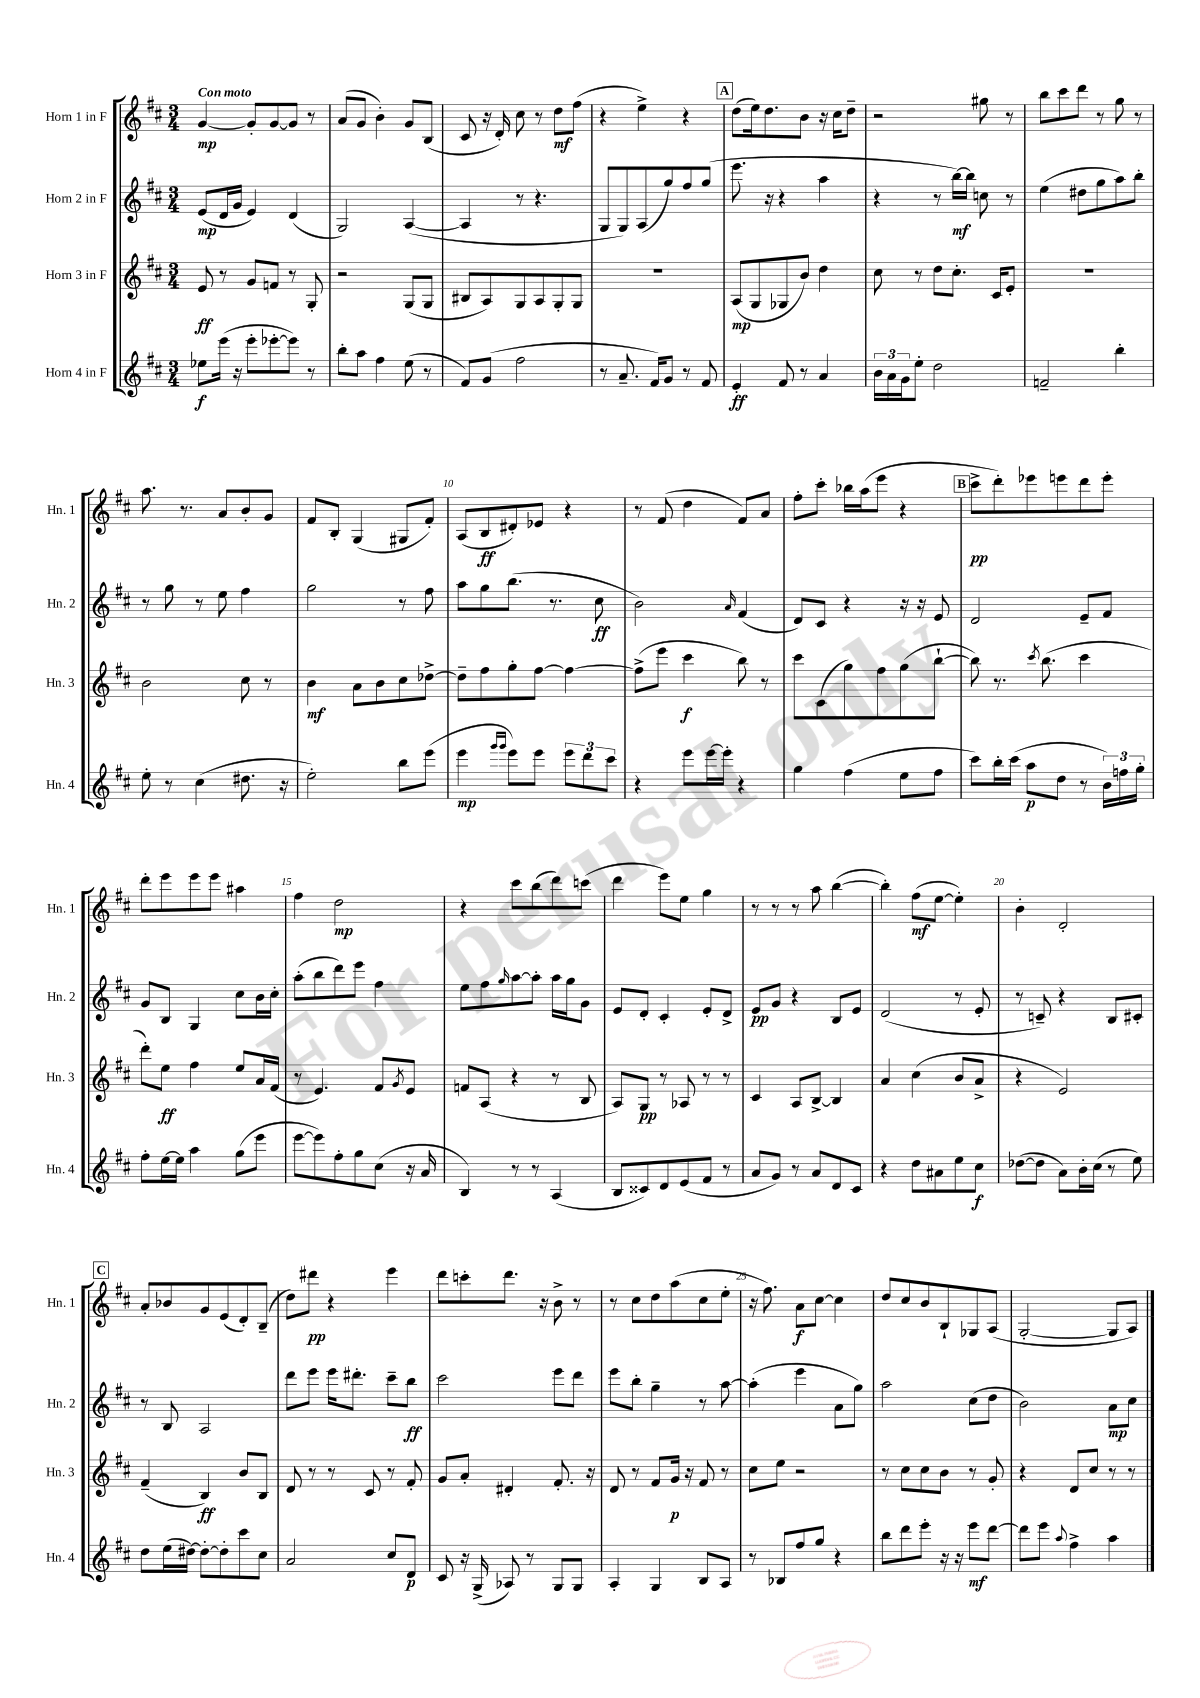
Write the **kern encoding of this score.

**kern	**dynam	**kern	**dynam	**kern	**dynam	**kern	**dynam
*part4	*part4	*part3	*part3	*part2	*part2	*part1	*part1
*staff4	*staff4	*staff3	*staff3	*staff2	*staff2	*staff1	*staff1
*I"Horn 4 in F	*	*I"Horn 3 in F	*	*I"Horn 2 in F	*	*I"Horn 1 in F	*
*I'Hn. 4	*	*I'Hn. 3	*	*I'Hn. 2	*	*I'Hn. 1	*
*clefG2	*	*clefG2	*	*clefG2	*	*clefG2	*
*k[f#c#]	*	*k[f#c#]	*	*k[f#c#]	*	*k[f#c#]	*
*M3/4	*	*M3/4	*	*M3/4	*	*M3/4	*
=1	=1	=1	=1	=1	=1	=1	=1
!	!	!	!	!	!	!LO:TX:a:B:t=Con moto	!
8ee-X\L	f	8e/	ff	(8e/L	mp	[4g/	mp
(16eee\Jk	.	8r	.	16d/L	.	.	.
16r	.	.	.	16g/JJ	.	.	.
8eee'\L	.	8g/L	.	4e/)	.	8g'/L]	.
[8eee-X'\	.	8fn/J	.	.	.	[8g/	.
8eee-\J])	.	8r	.	(4d/	.	8g/J]	.
8r	.	8G'/	.	.	.	8r	.
=2	=2	=2	=2	=2	=2	=2	=2
8bb'\L	.	2r	.	2G/)	.	(8a/L	.
8aa\J	.	.	.	.	.	8g/J	.
4ff#\	.	.	.	.	.	4b'\)	.
(8ee\	.	(8G/L	.	([4A/	.	8g/L	.
8r	.	8G/J	.	.	.	(8B/J	.
=3	=3	=3	=3	=3	=3	=3	=3
8f#/L)	.	8B#X/L	.	4A/]	.	8c#/	.
(8g/J	.	8A/)	.	.	.	16r	.
.	.	.	.	.	.	16d'/)	.
2ff#\	.	8G/	.	8r	.	8cc#\	.
.	.	8A/	.	4.r	.	8r	.
.	.	8G'/	.	.	.	8dd\L	mf
.	.	8G/J	.	.	.	(8ff#\J	.
=4	=4	=4	=4	=4	=4	=4	=4
8r	.	2.r	.	8G/L	.	4r	.
8.a~/	.	.	.	8G/)	.	.	.
.	.	.	.	(8A/	.	4ee^\)	.
16f#/KL)	.	.	.	.	.	.	.
8g/J	.	.	.	8gg/)	.	.	.
8r	.	.	.	8ff#/	.	4r	.
8f#/	.	.	.	(8gg/J	.	.	.
!!LO:REH:place=s1:t=A
=5	=5	=5	=5	=5	=5	=5	=5
4e'/	ff	(8A/L	mp	8.eee\	.	(8dd\L	.
.	.	8G/	.	.	.	16ee\k)	.
.	.	.	.	16r	.	8.dd\	.
8f#/	.	8G-X/	.	4r	.	.	.
8r	.	8b/J)	.	.	.	8b\J	.
4a/	.	4dd\	.	4aa\	.	16r	.
.	.	.	.	.	.	16cc#\KL	.
.	.	.	.	.	.	8dd~\J	.
=6	=6	=6	=6	=6	=6	=6	=6
24b\LL	.	8cc#\	.	4r	.	2r	.
24a\	.	.	.	.	.	.	.
24g\J	.	.	.	.	.	.	.
8ee'\J	.	8r	.	.	.	.	.
2dd\	.	8dd\L	.	8r	.	.	.
.	.	8.cc#'\J	.	[16bb\LL)	mf	.	.
.	.	.	.	16bb\JJ]	.	.	.
.	.	.	.	8ccn\	.	8gg#X\	.
.	.	16c#/KL	.	.	.	.	.
.	.	8e'/J	.	8r	.	8r	.
=7	=7	=7	=7	=7	=7	=7	=7
2fn~/	.	2.r	.	(4ee\	.	8bb\L	.
.	.	.	.	.	.	8ccc#\	.
.	.	.	.	8dd#X\L	.	8ddd\J	.
.	.	.	.	8gg\	.	8r	.
4bb'\	.	.	.	8aa\)	.	8gg\	.
.	.	.	.	8bb'\J	.	8r	.
!!LO:LB:g=z
=8	=8	=8	=8	=8	=8	=8	=8
8ee'\	.	2b\	.	8r	.	8.aa\	.
8r	.	.	.	8gg\	.	.	.
.	.	.	.	.	.	8.r	.
(4cc#\	.	.	.	8r	.	.	.
.	.	.	.	8ee\	.	8a/L	.
8.dd#X\	.	8cc#\	.	4ff#\	.	8b'/	.
.	.	8r	.	.	.	8g/J	.
16r	.	.	.	.	.	.	.
=9	=9	=9	=9	=9	=9	=9	=9
2ee'\)	.	4b\	mf	2gg\	.	8f#/L	.
.	.	.	.	.	.	8B'/J	.
.	.	8a\L	.	.	.	(4G/	.
.	.	8b\	.	.	.	.	.
8bb\L	.	8cc#\	.	8r	.	8G#X/L	.
(8eee\J	.	[8dd-X^\J	.	8ff#\	.	8f#'/J)	.
=10	=10	=10	=10	=10	=10	=10	=10
4eee\	mp	8dd-~\L]	.	8aa\L	.	(8A/L	.
.	.	8ff#\	.	8gg\	.	8B/	ff
16qqggg/LL	.	.	.	.	.	.	.
16qqggg/JJ	.	.	.	.	.	.	.
8eee\L)	.	8gg'\	.	(8.bb\J	.	8d#X'/)	.
8eee\J	.	[8ff#\J	.	.	.	8e-X/J	.
.	.	.	.	8.r	.	.	.
12eee\L	.	4ff#\_	.	.	.	4r	.
12ddd\	.	.	.	.	.	.	.
.	.	.	.	8cc#\	ff	.	.
12ccc#\J	.	.	.	.	.	.	.
=11	=11	=11	=11	=11	=11	=11	=11
4r	.	(8ff#^\L]	.	2b\)	.	8r	.
.	.	8eee\J	.	.	.	(8f#/	.
8eee\L	.	4ccc#\	f	.	.	4dd\	.
[16eee\L	.	.	.	.	.	.	.
16eee'\JJ]	.	.	.	.	.	.	.
.	.	.	.	16qqa/	.	.	.
4r	.	8bb\)	.	(4f#/	.	8f#/L)	.
.	.	8r	.	.	.	8a/J	.
=12	=12	=12	=12	=12	=12	=12	=12
4gg\	.	8ccc#\L	.	8d/L)	.	8ff#'\L	.
.	.	(8c#\	.	8c#/J	.	8ccc#'\J	.
(4ff#\	.	8gg\)	.	4r	.	16bb-X\LL	.
.	.	.	.	.	.	(16aa\J	.
.	.	8ff#\	.	.	.	8eee\J	.
8ee\L	.	(8gg\	.	16r	.	4r	.
.	.	.	.	16r	.	.	.
8ff#\J	.	[8bb`\J	.	8e/	.	.	.
!!LO:REH:place=s1:t=B
=13	=13	=13	=13	=13	=13	=13	=13
8ccc#\L)	.	8bb\])	.	2d/	.	8ccc#^\L	pp
16bb'\L	.	8.r	.	.	.	8ddd'\)	.
(16ccc#\JJ	.	.	.	.	.	.	.
8aa\L	p	.	.	.	.	8eee-X\	.
.	.	8qccc#/	.	.	.	.	.
.	.	(8.bb\	.	.	.	.	.
8dd\J	.	.	.	.	.	8eeen\	.
8r	.	4ccc#\	.	8e~/L	.	8ddd\	.
24b\LL)	.	.	.	8f#/J	.	8eee'\J	.
24ffn\	.	.	.	.	.	.	.
24gg'\JJ	.	.	.	.	.	.	.
!!LO:LB:g=z
=14	=14	=14	=14	=14	=14	=14	=14
8ff#'\L	.	8ddd'\L)	.	8g/L	.	8ddd'\L	.
[16ee\L	.	8ee\J	ff	8B/J	.	8eee\	.
16ee\JJ]	.	.	.	.	.	.	.
4aa\	.	4ff#\	.	4G/	.	8eee\	.
.	.	.	.	.	.	8eee\J	.
(8gg\L	.	8ee/L	.	8cc#\L	.	4aa#X\	.
8eee\J	.	16a/L	.	16b\L	.	.	.
.	.	(16f#/JJ	.	16cc#'\JJ	.	.	.
=15	=15	=15	=15	=15	=15	=15	=15
[8eee\L	.	8r	.	(8aa'\L	.	4ff#\	.
8eee\])	.	4.e/)	.	8bb\	.	.	.
8ff#'\	.	.	.	8ddd\)	.	2dd\	mp
8gg\	.	.	.	8eee\J	.	.	.
(8cc#\J	.	8f#/L	.	4ff#\	.	.	.
.	.	8qg/	.	.	.	.	.
16r	.	8e/J	.	.	.	.	.
16a/	.	.	.	.	.	.	.
=16	=16	=16	=16	=16	=16	=16	=16
4B/)	.	8fn/L	.	8ee\L	.	4r	.
.	.	(8A/J	.	8ff#\	.	.	.
.	.	.	.	16qqgg/	.	.	.
8r	.	4r	.	[8aa\	.	8ccc#\L	.
8r	.	.	.	8aa'\J]	.	(8bb\	.
(4A/	.	8r	.	16aa\LL	.	8ddd\)	.
.	.	.	.	16gg\J	.	.	.
.	.	8B/	.	8g\J	.	(8cccn\J	.
=17	=17	=17	=17	=17	=17	=17	=17
8B/L	.	8A/L)	.	8e/L	.	4ddd\	.
8c##X/)	.	8G/J	pp	8d'/J	.	.	.
8d/	.	8r	.	4c#'/	.	8eee\L)	.
(8e/	.	8A-X/	.	.	.	8ee\J	.
8f#/J	.	8r	.	8e'/L	.	4gg\	.
8r	.	8r	.	8d^/J	.	.	.
=18	=18	=18	=18	=18	=18	=18	=18
8a/L	.	4c#/	.	8e/L	pp	8r	.
8g/J)	.	.	.	8g/J	.	8r	.
8r	.	8A/L	.	4r	.	8r	.
8a/L	.	[8B^/J	.	.	.	8aa\	.
8d/	.	4B/]	.	8B/L	.	([4bb\	.
8c#/J	.	.	.	8e/J	.	.	.
=19	=19	=19	=19	=19	=19	=19	=19
4r	.	4a/	.	(2d/	.	4bb'\])	.
8dd\L	.	(4cc#\	.	.	.	(8ff#\L	mf
8a#X\	.	.	.	.	.	[8ee\J	.
8ee\	.	8b/L	.	8r	.	4ee'\])	.
8cc#\J	f	8a^/J	.	8e'/	.	.	.
=20	=20	=20	=20	=20	=20	=20	=20
([8dd-X\L	.	4r	.	8r	.	4b'\	.
8dd-\J]	.	.	.	8cn~/)	.	.	.
8a\L)	.	2e/)	.	4r	.	2d'/	.
16b'\L	.	.	.	.	.	.	.
(16cc#\JJ	.	.	.	.	.	.	.
8r	.	.	.	8B/L	.	.	.
8ee\)	.	.	.	8c#X'/J	.	.	.
!!LO:LB:g=z
!!LO:REH:place=s1:t=C
=21	=21	=21	=21	=21	=21	=21	=21
8dd\L	.	(4f#~/	.	8r	.	8a'/L	.
(16ee\L	.	.	.	8B/	.	8b-X/	.
[16dd#X\JJ)	.	.	.	.	.	.	.
8dd#'\L_	.	4B/)	ff	2A/	.	8g/	.
8dd#'\]	.	.	.	.	.	(8e/	.
8ccc#\	.	8b/L	.	.	.	8d'/)	.
8cc#\J	.	8B/J	.	.	.	(8B~/J	.
=22	=22	=22	=22	=22	=22	=22	=22
2a/	.	8d/	.	8ddd\L	.	8dd\L)	.
.	.	8r	.	8eee\J	.	8ddd#X\J	pp
.	.	8r	.	16eee\KL	.	4r	.
.	.	.	.	8.ddd#X'\J	.	.	.
.	.	8c#/	.	.	.	.	.
8cc#/L	.	8r	.	8ccc#~\L	.	4eee\	.
8d/J	p	8f#'/	.	8bb\J	ff	.	.
=23	=23	=23	=23	=23	=23	=23	=23
8c#/	.	8g/L	.	2ccc#\	.	8ddd\L	.
16r	.	8a'/J	.	.	.	8cccn'\	.
(16G^/	.	.	.	.	.	.	.
8A-X/)	.	4d#X'/	.	.	.	8.ddd\J	.
8r	.	.	.	.	.	.	.
.	.	.	.	.	.	16r	.
8G/L	.	8.f#'/	.	8eee\L	.	8b^\	.
8G/J	.	.	.	8ddd\J	.	8r	.
.	.	16r	.	.	.	.	.
=24	=24	=24	=24	=24	=24	=24	=24
4A'/	.	8d/	.	8eee\L	.	8r	.
.	.	8r	.	8bb'\J	.	8cc#\L	.
4G/	.	8f#/L	.	4gg~\	.	8dd\	.
.	.	16g/Jk	p	.	.	(8aa\	.
.	.	16r	.	.	.	.	.
8B/L	.	8f#/	.	8r	.	8cc#\	.
8A/J	.	8r	.	[8aa\	.	8ee'\J	.
=25	=25	=25	=25	=25	=25	=25	=25
8r	.	8cc#\L	.	(4aa'\]	.	16r	.
.	.	.	.	.	.	8.ff#\)	.
8B-X/L	.	8ee\J	.	.	.	.	.
8ff#/	.	2r	.	4eee\	.	8a\L	f
8gg/J	.	.	.	.	.	[8cc#\J	.
4r	.	.	.	8a\L	.	4cc#\]	.
.	.	.	.	8gg\J)	.	.	.
=26	=26	=26	=26	=26	=26	=26	=26
8bb\L	.	8r	.	2aa\	.	8dd/L	.
8ddd\	.	8cc#\L	.	.	.	8cc#/	.
8eee'\J	.	8cc#\	.	.	.	8b/	.
16r	.	8b\J	.	.	.	8B`/	.
16r	.	.	.	.	.	.	.
8eee\L	mf	8r	.	(8cc#\L	.	8G-X/	.
[8ddd\J	.	8g'/	.	8dd\J	.	(8A/J	.
=27	=27	=27	=27	=27	=27	=27	=27
8ddd\L]	.	4r	.	2b\)	.	[2G'/	.
8eee\J	.	.	.	.	.	.	.
8qqaa/	.	.	.	.	.	.	.
4ff#^\	.	8d/L	.	.	.	.	.
.	.	8cc#/J	.	.	.	.	.
4aa\	.	8r	.	8a\L	mp	8G/L]	.
.	.	8r	.	8cc#\J	.	8A/J)	.
==	==	==	==	==	==	==	==
*-	*-	*-	*-	*-	*-	*-	*-
